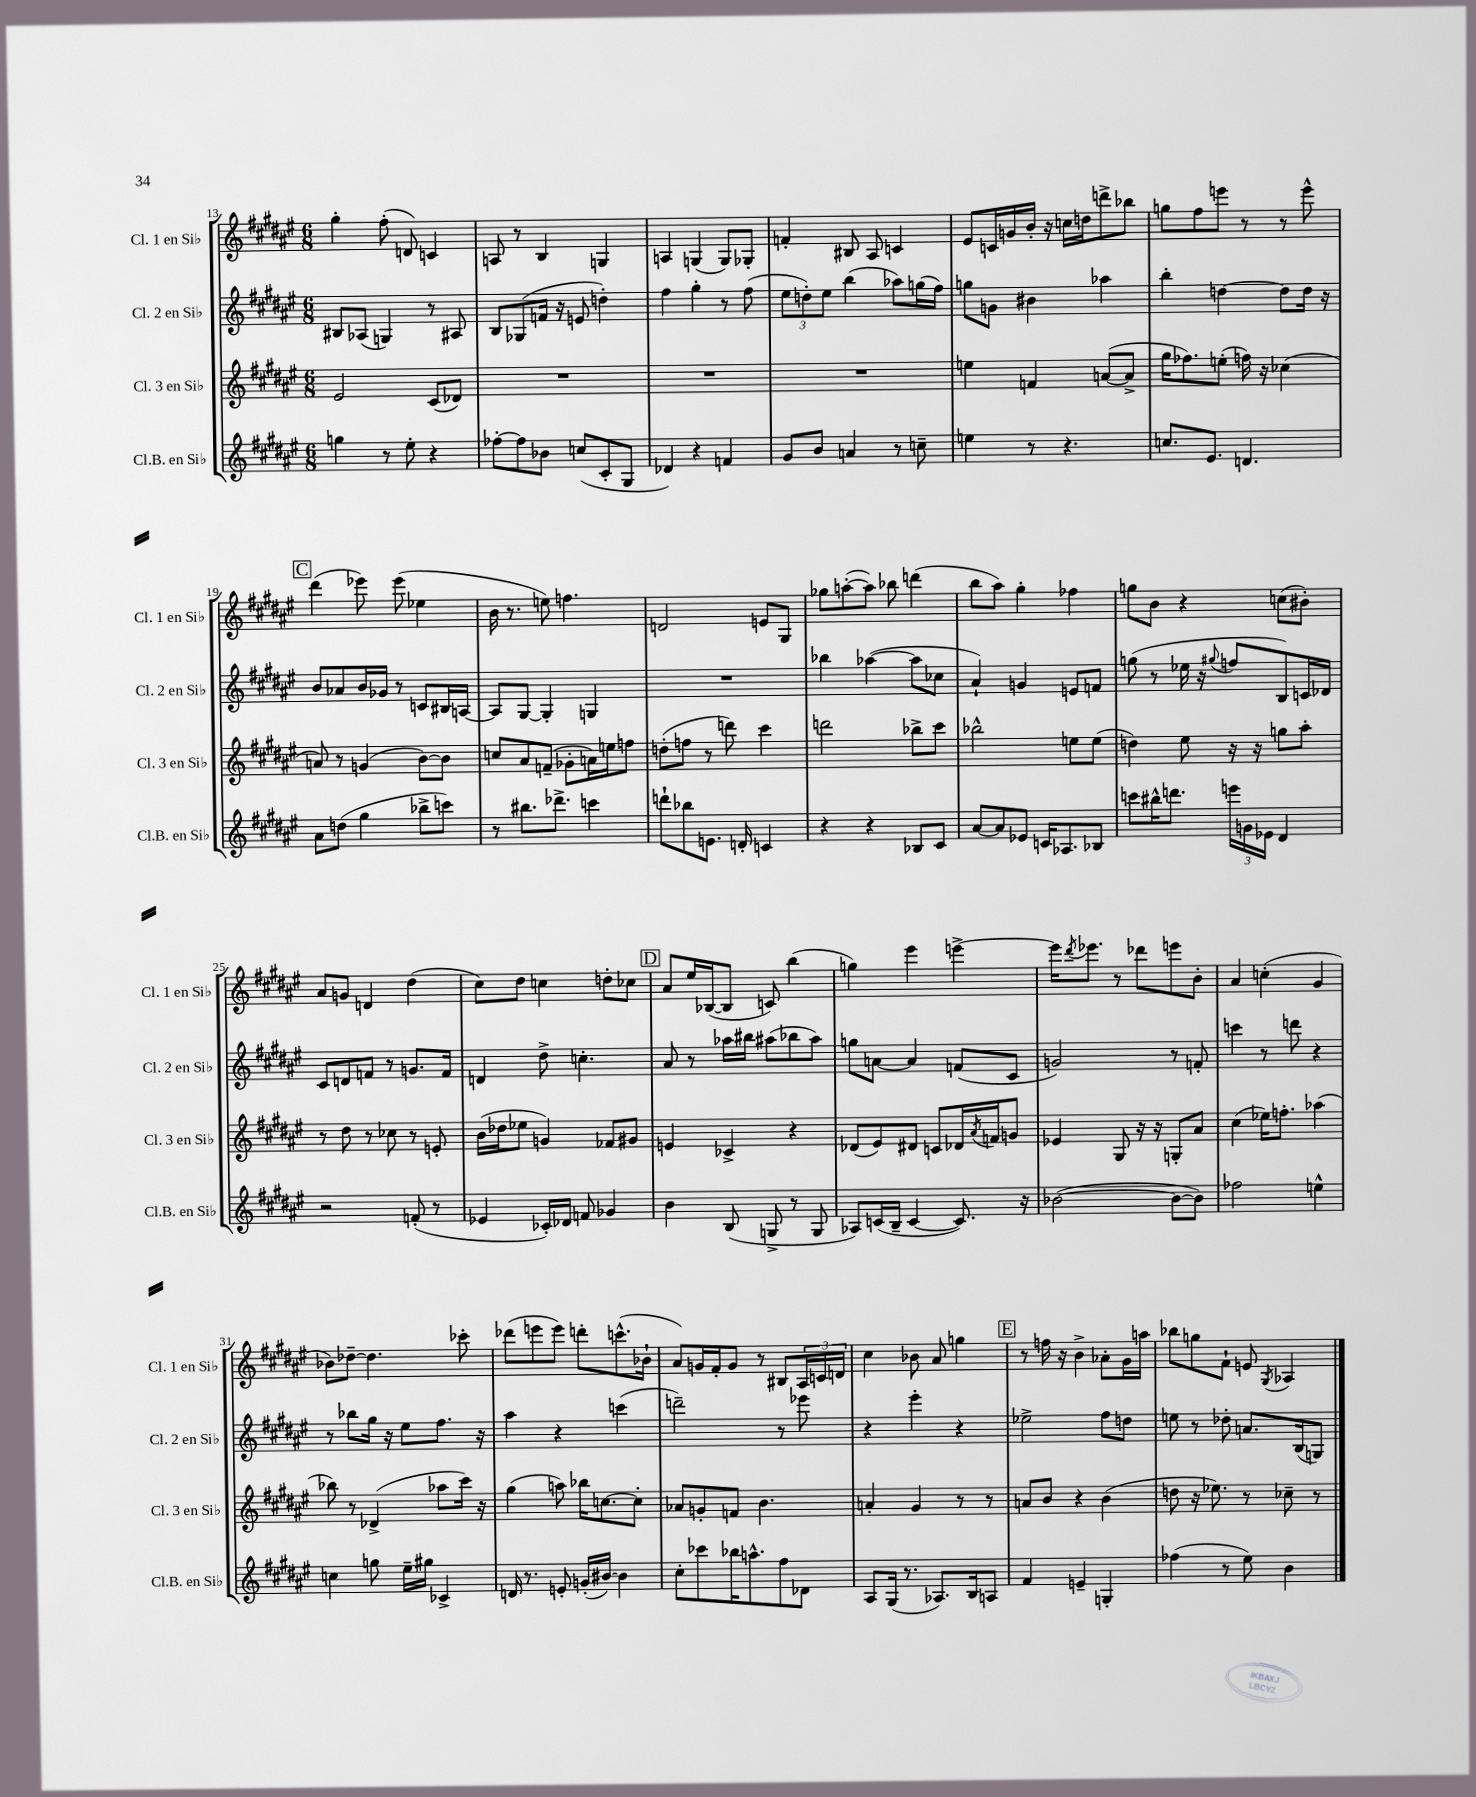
<<
\new StaffGroup <<
\new Staff = "s0" \with { instrumentName = "Cl. 1 en Sib" shortInstrumentName = "Cl. 1 en Sib" } {
    \clef treble \key fis \major \numericTimeSignature \time 6/8
    gis''4-. fis''8-.( d'8) c'4 |
    a8 r8 b4 g4 |
    a4 g4( g8) ges8-. |
    f'4-. bis8 ais8 c'4 |
    eis'8 c'16 g'16 b'16-. r16 c''16 d''16 d'''8-> bes''8 |
    g''8 fis''8 e'''8 r8 r8 e'''8-^ |
    \mark \markup { \box "C" } dis'''4( ees'''8) ees'''8( ees''4 |
    b'16 r8. e''8) f''4. |
    d'2 e'8 gis8 |
    ges''8 a''8~-.( a''8) bes''8 d'''4( |
    b''8 ais''8) gis''4-. fes''4 |
    g''8 b'8 r4 c''8( bis'8-.) |
    ais'8 g'8 d'4 dis''4( |
    cis''8) dis''8 c''4 d''8-. ces''8 |
    \mark \markup { \box "D" } ais'8 eis''16 bes16~( bes8 c'8) b''4( |
    g''4) eis'''4 e'''4~-> |
    e'''16 \acciaccatura { dis'''8 } ees'''8. r8 des'''8 e'''8 b'8-. |
    ais'4 c''4-.( gis'4 |
    bes'8) des''8~-- des''4. ces'''8-. |
    des'''8( e'''8 e'''8) d'''8-. c'''8.-^( bes'16-! |
    ais'8) g'16 fis'16-. g'8 r8 bis8 \tuplet 3/2 { ais16 c'16 d'16 } |
    cis''4 bes'8 ais'8 g''4 |
    \mark \markup { \box "E" } r8 f''16 r16 b'4-> aes'8-. gis'16 a''16 |
    bes''8 g''8 fis'8-! e'8 \acciaccatura { gis8 } aes4 \bar "|." |
}
\new Staff = "s1" \with { instrumentName = "Cl. 2 en Sib" shortInstrumentName = "Cl. 2 en Sib" } {
    \clef treble \key fis \major \numericTimeSignature \time 6/8
    bis8 aes8( g4) r8 ais8 |
    b8 ges8( f'16 r16 e'8 d''4-.) |
    fis''4 gis''4-. r8 fis''8( |
    \tuplet 3/2 { eis''8 d''8-.) eis''8 } b''4( aes''8) g''16( fis''16) |
    g''8 g'8 bis'4 aes''4 |
    b''4-. d''4~ d''8 d''16 r16 |
    \mark \markup { \box "C" } b'8 aes'8 b'16 ges'16 r8 c'8 bis16 a16~ |
    a8 gis8~ gis4-. g4 |
    R2. |
    bes''4 aes''4~( aes''8 ces''8 |
    ais'4-!) g'4 e'8 f'8 |
    g''8( r8 ees''16 r16 \appoggiatura { gis''8 } f''8 b8) c'16 des'16 |
    cis'8 d'8 f'8 r8 g'8. f'16 |
    d'4 dis''8-> c''4.-. |
    \mark \markup { \box "D" } ais'8 r8 aes''16 bis''16 ais''8( bes''8 ais''8) |
    g''8 a'8~ a'4 f'8( cis'8 |
    g'2) r8 f'8-. |
    c'''4 r8 d'''8 r4 |
    r8 bes''8 gis''16 r16 eis''8 fis''8. r16 |
    ais''4 r4 c'''4( |
    d'''2--) r8 ees'''8 |
    r4 eis'''4-. r4 |
    \mark \markup { \box "E" } ees''2-> fis''8 d''8 |
    e''8 r8 des''8-. a'8. b16( g8) \bar "|." |
}
\new Staff = "s2" \with { instrumentName = "Cl. 3 en Sib" shortInstrumentName = "Cl. 3 en Sib" } {
    \clef treble \key fis \major \numericTimeSignature \time 6/8
    eis'2 cis'8( des'8) |
    R2. |
    R2. |
    R2. |
    e''4 f'4 a'8~( a'8-> |
    gis''16 fes''8.) e''8-.( f''16) r16 ces''4( |
    \mark \markup { \box "C" } a'8) r8 g'4( b'8~) b'8 |
    c''8 ais'8 f'8--( ges'8-. a'16) e''16 f''8 |
    d''8-.( f''8 r8 d'''8) cis'''4 |
    d'''2 bes''8-> cis'''8 |
    bes''2-^ e''8 e''8( |
    d''4) eis''8 r16 r16 g''8 ais''8-. |
    r8 dis''8 r8 ces''8 r8 e'8-. |
    b'16( des''16 ees''8 g'4) fes'8 gis'8 |
    \mark \markup { \box "D" } e'4 ces'4-> r4 |
    des'8( eis'8) dis'8 c'8 des'16 \acciaccatura { ais'8 } f'16 g'8 |
    ees'4 gis8 r16 r16 g8-. ais'8 |
    cis''4( ees''16) f''8.-. aes''4( |
    bes''8) r8 des'4->( aes''8 cis'''16) r16 |
    gis''4( a''8) bes''16 c''8.~ c''8-. |
    aes'8 g'8-. f'8 b'4. |
    a'4-. gis'4 r8 r8 |
    \mark \markup { \box "E" } a'8 b'8 r4 b'4( |
    d''8 r16 ees''8.) r8 ces''8-- r8 \bar "|." |
}
\new Staff = "s3" \with { instrumentName = "Cl.B. en Sib" shortInstrumentName = "Cl.B. en Sib" } {
    \clef treble \key fis \major \numericTimeSignature \time 6/8
    g''4 r8 eis''8-. r4 |
    fes''8~-. fes''8 bes'8 c''8( cis'8-. gis8 |
    des'4) r4 f'4 |
    gis'8 b'8 a'4 r8 c''8-- |
    e''4 r8 r4. |
    c''8. eis'8. d'4. |
    \mark \markup { \box "C" } ais'8 d''8( gis''4 bes''8-> c'''8) |
    r8 bis''8. des'''8.-> c'''4 |
    d'''8-! bes''8 e'8. d'16-. c'4 |
    r4 r4 bes8 cis'8 |
    ais'8~ ais'8 ees'8 c'16 aes8. bes8 |
    c'''8 bis''16-^ d'''8. \tuplet 3/2 { e'''16 g'16 ees'16 } dis'4 |
    r2 f'8-.( r8 |
    ees'4 ces'16-.) des'16 f'8 ges'4 |
    \mark \markup { \box "D" } b'4 b8( g8-> r8 g8 |
    aes8) c'16( b16-- c'4~ c'8.) r16 |
    bes'2~( bes'8~ bes'8) |
    fes''2 e''4-^ |
    c''4 g''8 eis''16-- gis''16 ces'4-> |
    d'16 r8. e'8-. g'16-.( bis'16~) bis'4 |
    cis''8-. ces'''8 bes''16 a''8.-^ fis''8 des'8 |
    ais8 gis16( r8. aes8.) b16 a8 |
    \mark \markup { \box "E" } fis'4 e'4-- g4-. |
    fes''4( r8 eis''8) b'4 \bar "|." |
}
>>
>>
\layout { \context { \Score currentBarNumber = #13 } }
